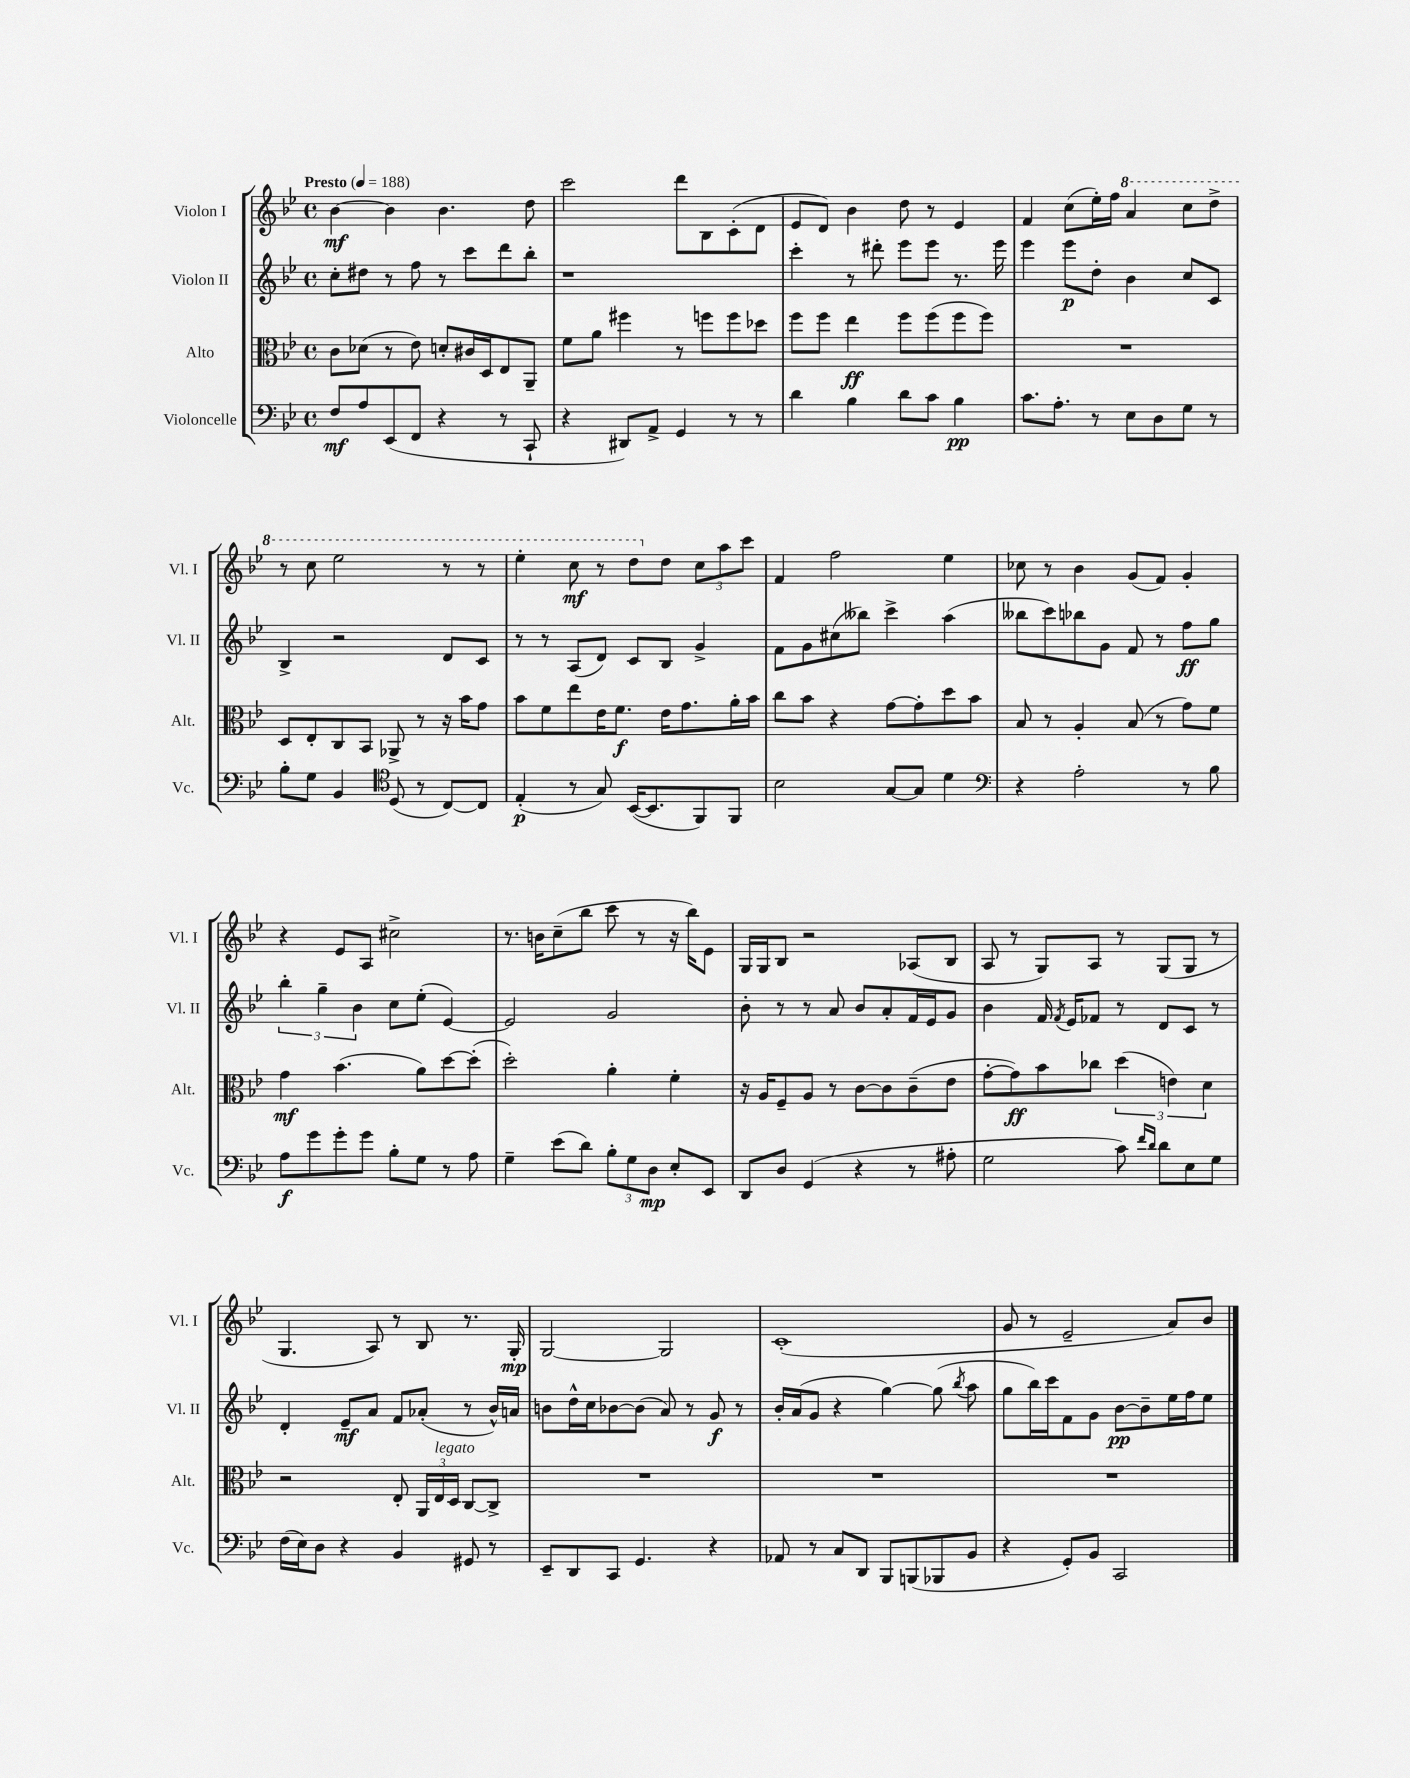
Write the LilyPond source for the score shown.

<<
\new StaffGroup <<
\new Staff = "s0" \with { instrumentName = "Violon I" shortInstrumentName = "Vl. I" } {
    \clef treble \key bes \major \defaultTimeSignature \time 4/4 \tempo "Presto" 4 = 188
    \autoBeamOff bes'4~\mf bes'4 bes'4. d''8 |
    c'''2 d'''8[ bes8 c'8-.( d'8] |
    ees'8[ d'8]) bes'4 d''8 r8 ees'4 |
    f'4 c''8[( ees''16-.) f''16] \ottava #1 a''4 c'''8[ d'''8]-> |
    r8 c'''8 ees'''2 r8 r8 |
    ees'''4-. c'''8\mf r8 d'''8[ \ottava #0 d''8] \tuplet 3/2 { c''8[ a''8 c'''8] } |
    f'4 f''2 ees''4 |
    ces''8 r8 bes'4 g'8[( f'8]) g'4-. |
    r4 ees'8[ a8] cis''2-> |
    r8. b'16[ c''8--( bes''8] c'''8 r8 r16 bes''16[) ees'8] |
    g16[ g16 bes8] r2 aes8[( bes8] |
    a8 r8 g8[) a8] r8 g8[( g8] r8 |
    g4. a8) r8 bes8 r8. g16-.\mp |
    g2~ g2 |
    c'1-.( |
    g'8 r8 ees'2-- a'8[) bes'8] \bar "|." |
}
\new Staff = "s1" \with { instrumentName = "Violon II" shortInstrumentName = "Vl. II" } {
    \clef treble \key bes \major \defaultTimeSignature \time 4/4
    \autoBeamOff c''8[-. dis''8] r8 f''8 r8 c'''8[ d'''8 bes''8]-. |
    r1 |
    c'''4-. r8 dis'''8-. ees'''8[ ees'''8] r8. ees'''16 |
    ees'''4 ees'''8[\p d''8]-. bes'4 c''8[ c'8] |
    bes4-> r2 d'8[ c'8] |
    r8 r8 a8[( d'8]) c'8[ bes8] g'4-> |
    f'8[ g'8 cis''8( beses''8]) c'''4-> a''4( |
    beses''8[ c'''8) bes''8 g'8] f'8 r8 f''8[\ff g''8] |
    \tuplet 3/2 { bes''4-. g''4-- bes'4 } c''8[ ees''8]-.( ees'4~) |
    ees'2 g'2 |
    bes'8-. r8 r8 a'8 bes'8[ a'8-. f'16 ees'16 g'8] |
    bes'4 f'16 \acciaccatura { f'8 } ees'16[ fes'8] r8 d'8[ c'8] r8 |
    d'4-. ees'8[--\mf a'8] f'8[ aes'8]-.( r8 bes'16[-^) a'16] |
    b'8[ d''16-^ c''16 bes'8~ bes'8]( a'8) r8 g'8\f r8 |
    bes'16[-. a'16( g'8] r4 g''4~) g''8( \acciaccatura { bes''8 } a''8 |
    g''8[ bes''16) c'''16 f'8 g'8] bes'8[~\pp bes'8-- ees''16 f''16 ees''8] \bar "|." |
}
\new Staff = "s2" \with { instrumentName = "Alto" shortInstrumentName = "Alt." } {
    \clef alto \key bes \major \defaultTimeSignature \time 4/4
    \autoBeamOff c'8[ des'8]( r8 ees'8) d'8[-. cis'16 d16 ees8 a,8]-- |
    f'8[ a'8] fis''4 r8 f''8[ f''8 des''8] |
    f''8[ f''8] ees''4\ff f''8[ f''8( f''8 f''8]) |
    R1 |
    d8[ ees8-. c8 bes,8] aes,8-> r8 r16 bes'16[ g'8] |
    bes'8[ f'8 ees''8 ees'16 f'8.]\f ees'16[ g'8. a'16-. bes'16] |
    c''8[ bes'8] r4 g'8[~ g'8-. d''8 bes'8] |
    bes8 r8 a4-. bes8( r8 g'8[) f'8] |
    g'4\mf bes'4.( a'8[) d''8~ d''8]-.( |
    d''2-.) a'4-. f'4-. |
    r16 a16[ f8-- a8] r8 c'8[~ c'8 c'8--( ees'8] |
    g'8[~-. g'8\ff) bes'8 ces''8] \tuplet 3/2 { d''4( e'4) d'4 } |
    r2 ees8-. \tuplet 3/2 { a,16[ ees16^\markup { \italic "legato" } d16] } c8[~ c8]-> |
    R1 |
    R1 |
    R1 \bar "|." |
}
\new Staff = "s3" \with { instrumentName = "Violoncelle" shortInstrumentName = "Vc." } {
    \clef bass \key bes \major \defaultTimeSignature \time 4/4
    \autoBeamOff f8[\mf a8 ees,8( f,8] r4 r8 c,8-! |
    r4 dis,8[) a,8]-> g,4 r8 r8 |
    d'4 bes4 d'8[ c'8] bes4\pp |
    c'8.[ a8.]-. r8 ees8[ d8 g8] r8 |
    bes8[-. g8] bes,4 \clef tenor d8( r8 c8[~) c8] |
    ees4-.\p( r8 g8) bes,16[~( bes,8. f,8) f,8] |
    bes2 g8[~ g8] d'4 |
    \clef bass r4 a2-. r8 bes8 |
    a8[\f g'8 g'8-. g'8] bes8[-. g8] r8 a8 |
    g4-- ees'8[( d'8]) \tuplet 3/2 { bes8[-. g8 d8]\mp } ees8[-. ees,8] |
    d,8[ d8] g,4( r4 r8 ais8-. |
    g2 c'8) \grace { f'16[ d'16] } d'8[ ees8 g8] |
    f16[( ees16) d8] r4 bes,4 gis,8 r8 |
    ees,8[-- d,8 c,8] g,4. r4 |
    aes,8 r8 c8[ d,8] bes,,8[ b,,8( bes,,8 bes,8] |
    r4 g,8[-.) bes,8] c,2 \bar "|." |
}
>>
>>
\layout { \context { \Score \remove "Bar_number_engraver" } }
